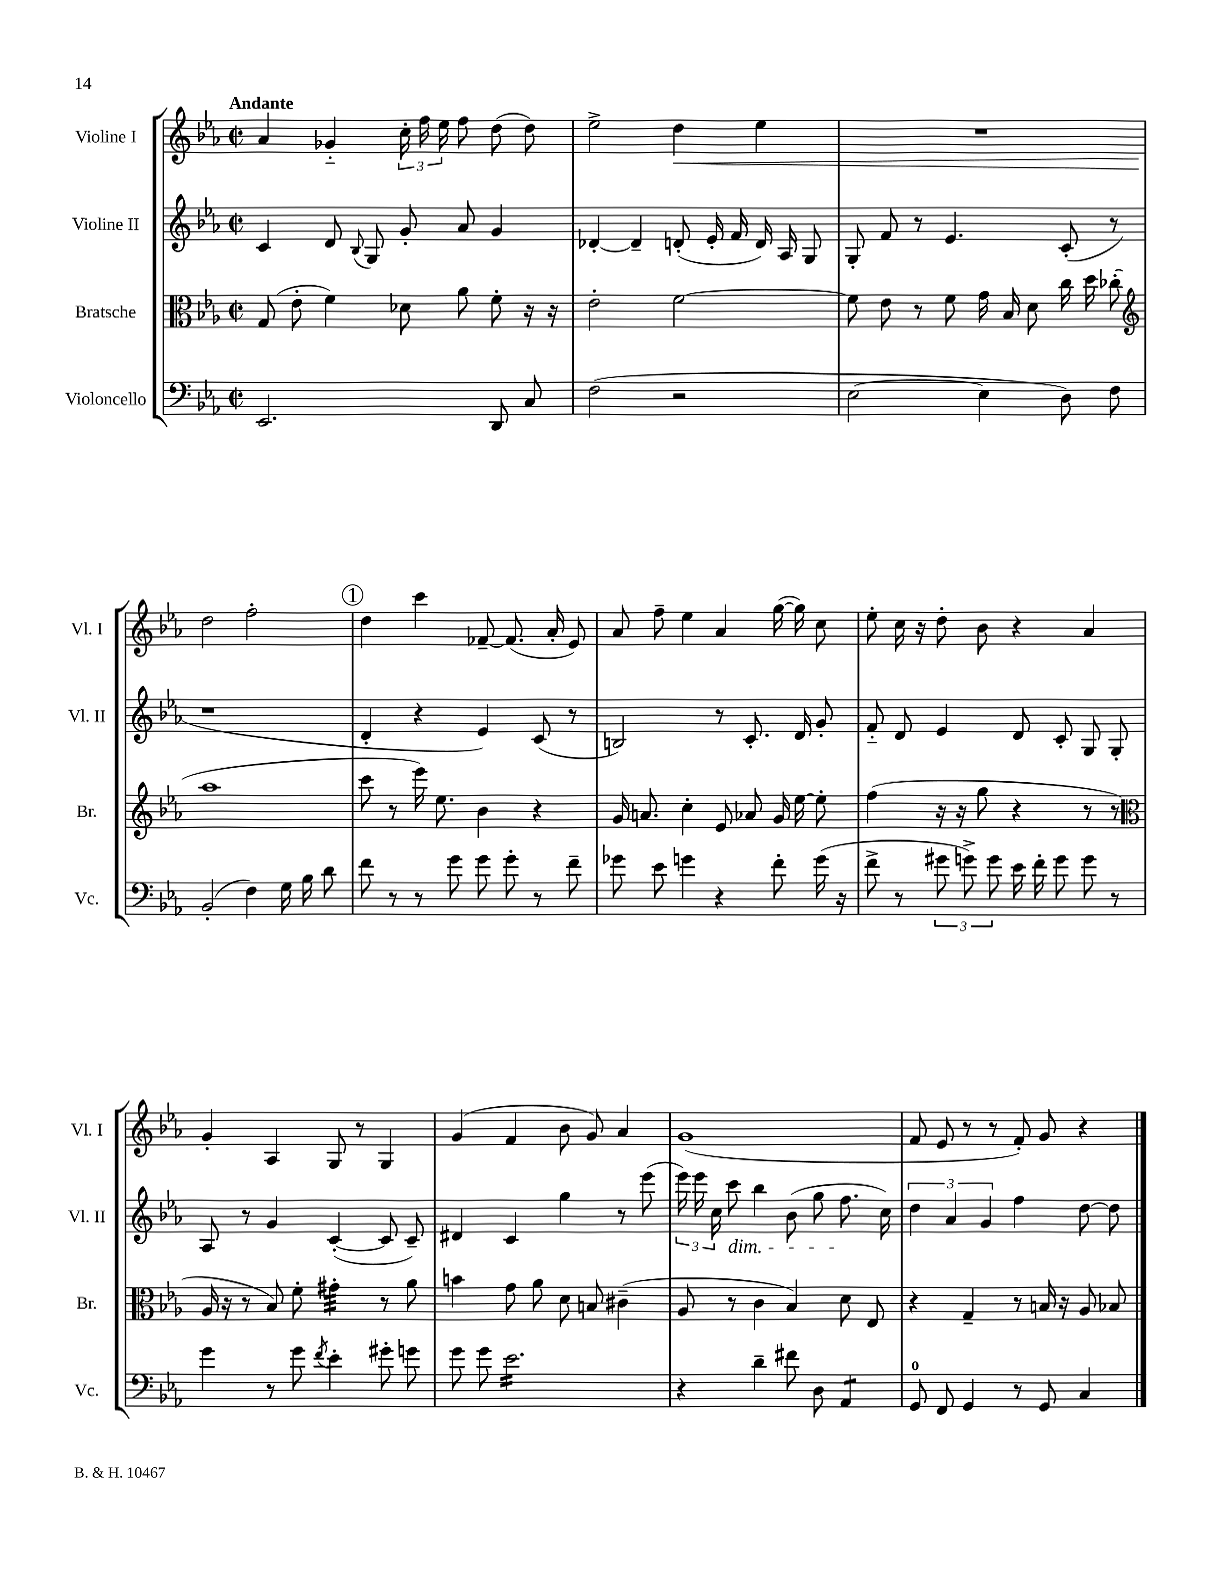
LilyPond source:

<<
\new StaffGroup <<
\new Staff = "s0" \with { instrumentName = "Violine I" shortInstrumentName = "Vl. I" } {
    \clef treble \key ees \major \defaultTimeSignature \time 2/2 \tempo "Andante"
    \autoBeamOff aes'4 ges'4-_ \tuplet 3/2 { c''16-. f''16 ees''16 } f''8 d''8( d''8) |
    ees''2-> d''4\< ees''4 |
    R1 |
    d''2\! f''2-. |
    \mark \markup { \circle "1" } d''4 c'''4 fes'8~-- fes'8.( aes'16-. ees'8) |
    aes'8 f''8-- ees''4 aes'4 g''16~( g''16) c''8 |
    ees''8-. c''16 r16 d''8-. bes'8 r4 aes'4 |
    g'4-. aes4 g8 r8 g4 |
    g'4( f'4 bes'8 g'8) aes'4 |
    g'1( |
    f'8 ees'8 r8 r8 f'8-.) g'8 r4 \bar "|." |
}
\new Staff = "s1" \with { instrumentName = "Violine II" shortInstrumentName = "Vl. II" } {
    \clef treble \key ees \major \defaultTimeSignature \time 2/2
    \autoBeamOff c'4 d'8 \appoggiatura { bes8 } g8 g'8-. aes'8 g'4 |
    des'4~-. des'4-- d'8-.( ees'16-. f'16 d'16) aes16 g8 |
    g8-. f'8 r8 ees'4. c'8-.( r8 |
    r1 |
    \mark \markup { \circle "1" } d'4-. r4 ees'4) c'8( r8 |
    b2) r8 c'8.-. d'16 g'8-. |
    f'8-_ d'8 ees'4 d'8 c'8-. g8 g8-. |
    aes8 r8 g'4 c'4~-.( c'8 c'8--) |
    dis'4 c'4 g''4 r8 ees'''8( |
    \tuplet 3/2 { ees'''16) ees'''16 c''16 } c'''8\dim bes''4 bes'8( g''8 f''8.\! c''16) |
    \tuplet 3/2 { d''4 aes'4 g'4 } f''4 d''8~ d''8 \bar "|." |
}
\new Staff = "s2" \with { instrumentName = "Bratsche" shortInstrumentName = "Br." } {
    \clef alto \key ees \major \defaultTimeSignature \time 2/2
    \autoBeamOff g8( ees'8-. f'4) des'8 aes'8 f'8-. r16 r16 |
    ees'2-. f'2~ |
    f'8 ees'8 r8 f'8 g'16 bes16 d'8 c''16 d''16 ces''8-.( |
    \clef treble aes''1 |
    \mark \markup { \circle "1" } c'''8 r8 ees'''16) ees''8. bes'4 r4 |
    g'16 a'8. c''4-. ees'8 aes'8 g'16 ees''16~ ees''8-. |
    f''4( r16 r16 g''8 r4 r8 r8 |
    \clef alto aes16 r16 r8 bes8) f'8-. gis'4:32-. r8 aes'8 |
    b'4 g'8 aes'8 d'8 b8 cis'4--( |
    aes8 r8 c'4 bes4) d'8 ees8 |
    r4 g4-- r8 b16 r16 aes8 bes8 \bar "|." |
}
\new Staff = "s3" \with { instrumentName = "Violoncello" shortInstrumentName = "Vc." } {
    \clef bass \key ees \major \defaultTimeSignature \time 2/2
    \autoBeamOff ees,2. d,8 c8 |
    f2( r2 |
    ees2~ ees4 d8) f8 |
    bes,2-.( f4) g16 bes16 d'8 |
    \mark \markup { \circle "1" } f'8 r8 r8 g'8 g'8 g'8-. r8 f'8-- |
    ges'8 ees'8 g'4 r4 f'8-. g'16( r16 |
    f'8-> r8 \tuplet 3/2 { gis'8 g'8->) g'8 } ees'16 f'16-. g'8 g'8 r8 |
    g'4 r8 g'8 \acciaccatura { f'8 } ees'4-. gis'8-. g'8 |
    g'8 g'8 ees'2.:16 |
    r4 d'4-- fis'8 d8 aes,4:8 |
    g,8-0 f,8 g,4 r8 g,8 c4 \bar "|." |
}
>>
>>
\layout { \context { \Score \remove "Bar_number_engraver" } }
